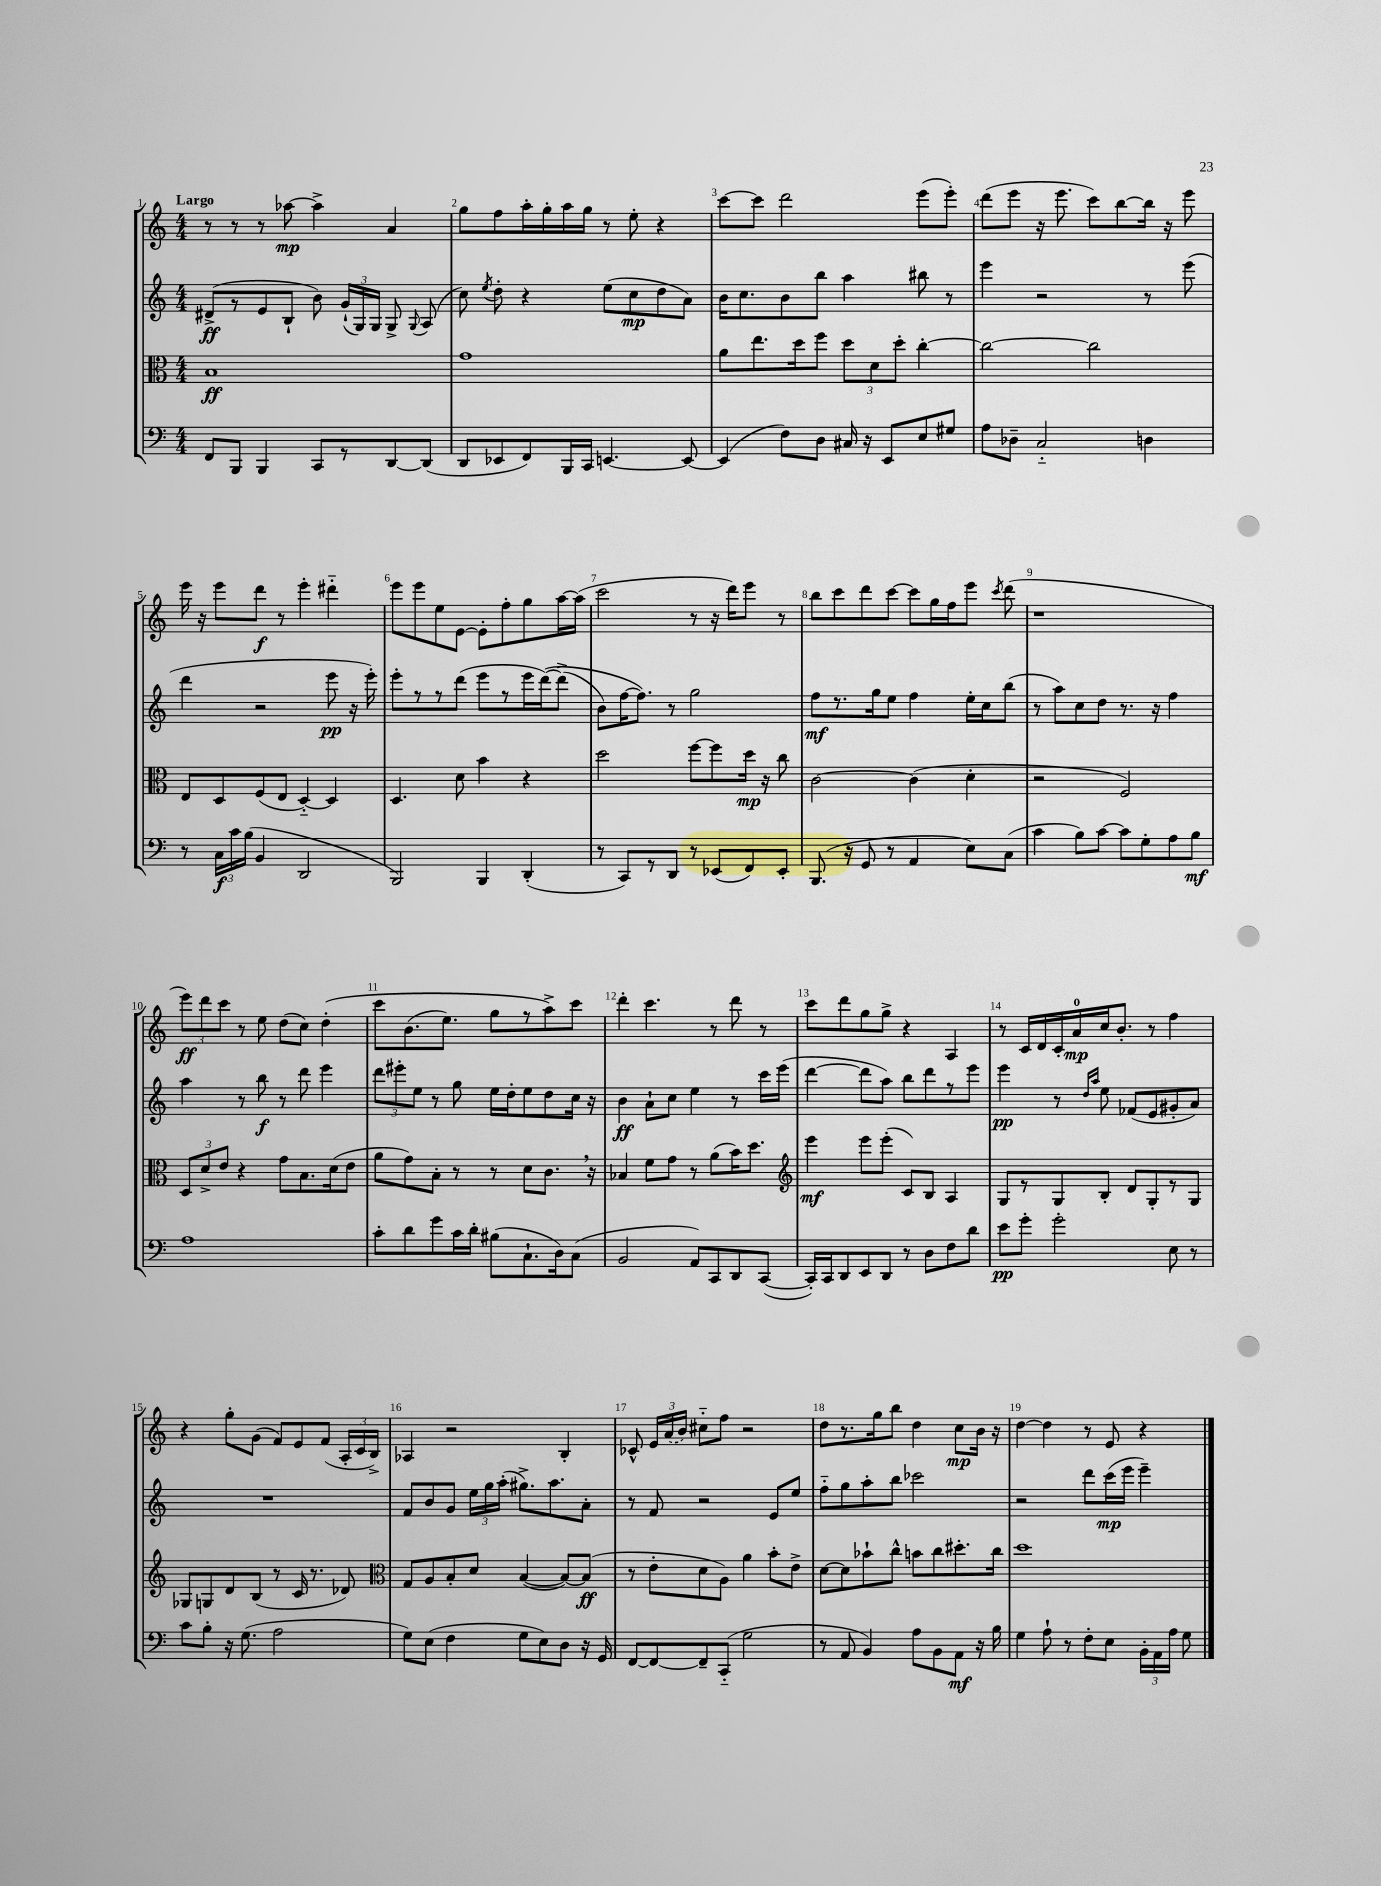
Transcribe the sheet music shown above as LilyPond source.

<<
\new StaffGroup <<
\new Staff = "s0" {
    \clef treble \key c \major \numericTimeSignature \time 4/4 \tempo "Largo"
    \autoBeamOff r8 r8 r8 aes''8~\mp aes''4-> a'4 |
    g''8[ f''8 a''16-. g''16-. a''16 g''16] r8 e''8-. r4 |
    c'''8[~ c'''8] d'''2 e'''8[( e'''8]-.) |
    d'''8[( e'''8] r16 e'''8. c'''8[) b''8~ b''16] r16 e'''8 |
    e'''16 r16 e'''8[ d'''8]\f r8 e'''4-. dis'''4-_ |
    e'''8[ e'''8 e''8 e'8]~ e'8[-. f''8-. g''8 a''16~ a''16]( |
    c'''2 r8 r16 d'''16[) e'''8] r8 |
    b''8[ c'''8 d'''8 c'''8]~ c'''8[ g''16 f''16 e'''8] \acciaccatura { c'''8 } d'''8( |
    r1 |
    \tuplet 3/2 { e'''8[\ff) d'''8 c'''8] } r8 e''8 d''8[( c''8]) d''4-.\( |
    c'''8[ b'8.( e''8.]) g''8[ r8 a''8->\) c'''8] |
    d'''4-. c'''4. r8 d'''8 r8 |
    c'''8[ d'''8 g''8 g''8]-> r4 a4 |
    r8 c'16[ d'16 c'16-. a'16-0\mp c''16 b'8.]-. r8 f''4 |
    r4 g''8[-. g'8]( f'8[) e'8 f'8]( \tuplet 3/2 { a16[-. c'16 b16]->) } |
    aes4 r2 b4-. |
    ces'8-^ \tuplet 3/2 { e'16[ \once \slurDashed a'16( b'16]) } cis''8[-_ f''8] r2 |
    d''8[ r8. g''16 b''8] d''4 c''8[\mp b'16] r16 |
    d''4~ d''4 r8 e'8 r4 \bar "|." |
}
\new Staff = "s1" {
    \clef treble \key c \major \numericTimeSignature \time 4/4
    \autoBeamOff dis'8[->\ff( r8 e'8 b8]-! b'8) \tuplet 3/2 { g'16[-!( g16) g16] } g8-> \appoggiatura { g8 } a8( |
    c''8) \acciaccatura { e''8 } d''8-. r4 e''8[( c''8\mp d''8 a'8]) |
    b'16[ c''8. b'8 b''8] a''4 bis''8 r8 |
    e'''4 r2 r8 e'''8( |
    d'''4 r2 e'''8\pp r16 e'''16-.) |
    e'''8[-. r8 r8 d'''8]( e'''8[ r8 e'''16 d'''16~)\( d'''8]->( |
    b'8[) f''16~ f''8.]\) r8 g''2 |
    f''8[\mf r8. g''16 e''8] f''4 e''16[-. c''16 b''8]( |
    r8 a''8[) c''8 d''8] r8. r16 f''4 |
    a''4 r8 b''8\f r8 d'''8 e'''4 |
    \tuplet 3/2 { d'''8[ eis'''8-. e''8] } r8 g''8 e''16[ d''16-. e''8 d''8 c''16] r16 |
    b'4\ff a'8[-! c''8] e''4 r8 c'''16[ e'''16]( |
    d'''4~ d'''8[ a''8]) b''8[ d'''8 r8 e'''8] |
    e'''4\pp r8 \grace { d''16[ a''16] } e''8 fes'8[( e'8 gis'8-. a'8]) |
    R1 |
    f'8[ b'8 g'8] \tuplet 3/2 { e''16[ g''16 a''16]-.( } gis''8.[->) a''8. a'8]-. |
    r8 f'8 r2 e'8[ e''8] |
    f''8[-_ g''8 a''8-. b''8] ces'''2 |
    r2 d'''8[ c'''16\mp( e'''16] e'''4--) \bar "|." |
}
\new Staff = "s2" {
    \clef alto \key c \major \numericTimeSignature \time 4/4
    \autoBeamOff b1\ff |
    g'1 |
    a'8[ e''8. d''16 f''8] \tuplet 3/2 { d''8[ d'8 d''8]-. } c''4~-. |
    c''2~ c''2 |
    e8[ d8 f8( e8] d4~-_) d4 |
    d4. d'8 b'4 r4 |
    d''2 f''8[~ f''8 d''16]\mp r16 c''8 |
    c'2~ c'4( d'4-. |
    r2 f2) |
    \tuplet 3/2 { d8[ d'8-> e'8] } r4 g'8[ b8. d'16( e'8] |
    a'8[ g'8) b8]-. r8 r8 d'8[ c'8.] \breathe r16 |
    bes4 f'8[ g'8] r8 a'8[( b'16) d''8.] |
    \clef treble e'''4\mf e'''8[ e'''8]-.( c'8[) b8] a4 |
    g8[ r8 g8 b8]-. d'8[ g8-. r8 g8] |
    ges8[ g8 d'8 b8]( r8 c'16 r8. des'8) |
    \clef alto g8[ a8 b8-. d'8] b4~( b8[~) b8]\ff( |
    r8 e'8[-. d'8 a8]) a'4 b'8[-. e'8]-> |
    d'8[~ d'8 bes'8-! c''8]-^ b'8[ c''8 dis''8.-. c''16] |
    d''1 \bar "|." |
}
\new Staff = "s3" {
    \clef bass \key c \major \numericTimeSignature \time 4/4
    \autoBeamOff f,8[ b,,8] b,,4 c,8[ r8 d,8~ d,8]( |
    d,8[ ees,8 f,8) b,,16 c,16] e,4.~ e,8~ |
    e,4( f8[) d8] cis16 r16 e,8[ e8 gis8] |
    a8[ des8]-- c2-_ d4 |
    r8 \tuplet 3/2 { c16[\f c'16 b16]( } b,4 d,2 |
    b,,2) b,,4 d,4-.( |
    r8 c,8[) r8 d,8] r8 ees,8[( f,8) ees,8]-. |
    b,,8.( r16 g,8 r8 a,4 e8[) c8]( |
    c'4 b8[) c'8]~ c'8[ g8-. a8 b8]\mf |
    a1 |
    c'8[-. d'8 g'8 c'16 d'16]-. bis8[( c8.-! d16) c8]( |
    b,2 a,8[) c,8 d,8 c,8]~( |
    c,16[-.) c,16 d,8 e,8 d,8] r8 d8[ f8 d'8] |
    e'8[\pp g'8]-. g'2-. e8 r8 |
    c'8[ b8]-. r16 g8.( a2 |
    g8[) e8]( f4 g8[ e8) d8] r16 g,16 |
    f,8[~ f,8~ f,8-- c,8]-_( g2 |
    r8 a,8 b,4) a8[ b,8 a,8]\mf r16 b16 |
    g4 a8-! r8 f8[-. e8] \tuplet 3/2 { b,16[-. a,16 a16] } g8 \bar "|." |
}
>>
>>
\layout { \context { \Score \override BarNumber.break-visibility = ##(#f #t #t) barNumberVisibility = #all-bar-numbers-visible } }
